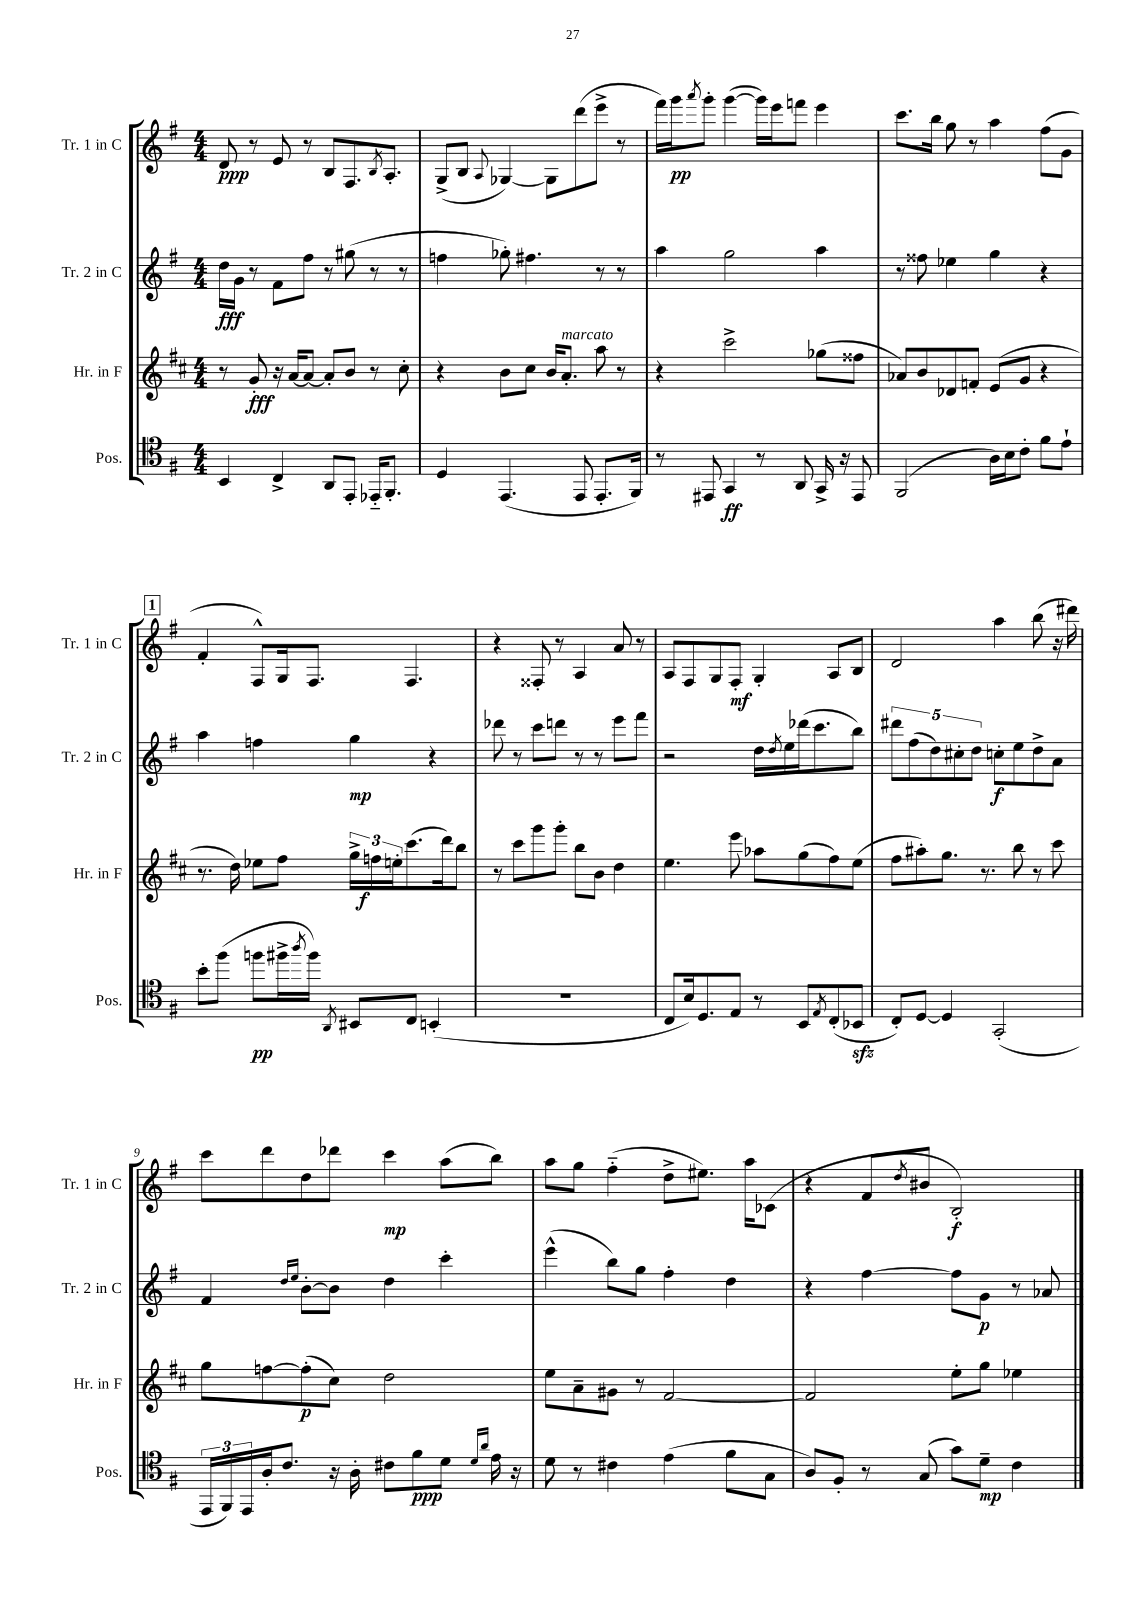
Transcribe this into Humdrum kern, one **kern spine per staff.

**kern	**kern	**kern	**kern
*staff4	*staff3	*staff2	*staff1
*clefC4	*clefG2	*clefG2	*clefG2
*k[f#]	*k[f#c#]	*k[f#]	*k[f#]
*M4/4	*M4/4	*M4/4	*M4/4
4BB/	8r	16dd\LL	8d/
.	.	16g\JJ	.
.	8g'/	8r	8r
4C^/	16r	8f#\L	8e/
.	[16a/LK	.	.
.	8a/_J	8ff#\J	8r
8AA/L	8a'/]L	8r	8B/L
8EE'/J	8b/J	(8gg#\	8.F#/
16EE-'~/LK	8r	8r	.
.	.	.	8qB/
8.FF#'/J	.	.	8.A'/J
.	8cc#'\	8r	.
=	=	=	=
4D/	4r	4ff\	(8G^/L
.	.	.	8B/J
.	.	.	8qqA/
(4.EE/	8b\L	8gg-'\)	[4G-/)
.	8cc#\J	4.ff#\	.
.	16b/LK	.	8G-\]L
.	8.a'/J	.	.
8EE/	.	.	(8ddd\
8.EE'/L	8aa\	8r	8eee^\J
.	8r	8r	8r
16FF#/Jk)	.	.	.
=	=	=	=
8r	4r	4aa\	16fff#\LL)
.	.	.	16ggg\J
.	.	.	8qaaa/
8EE#/	.	.	8ggg'\J
4GG/	2ccc#^\	2gg\	([4ggg\
8r	.	.	16ggg\]LL)
.	.	.	16eee\J
8AA/	.	.	8fff\J
16GG^/	(8gg-\L	4aa\	4eee\
16r	.	.	.
8EE#/	8ff##\J	.	.
=	=	=	=
(2FF#/	8a-/L)	8r	8.ccc\L
.	8b/	8ff##\	.
.	.	.	16bb\Jk
.	8d-/	4ee-\	8gg\
.	8f'/J	.	8r
16A\LL)	(8e/L	4gg\	4aa\
16B\J	.	.	.
8c'\J	8g/J	.	.
8f#\L	4r	4r	(8ff#\L
8e`\J	.	.	8g\J
=	=	=	=
8b'\L	8.r	4aa\	4f#'/
(8ff#\J	.	.	.
.	16dd\)	.	.
8ff\L	8ee-\L	4ff\	8F#^^/L)
16ff#^\L	8ff#\J	.	16G/k
8qaa/	.	.	.
16ff#\JJ)	.	.	8.F#/J
8qAA/	.	.	.
8BB#/L	24gg^\LL	4gg\	.
.	24ff\	.	.
.	24ee'\J	.	.
8C/J	(8.ccc#\	.	4.F#/
(4BB'/	.	4r	.
.	16ddd\k)	.	.
.	8bb\J	.	.
=	=	=	=
1r	8r	8ddd-\	4r
.	8ccc#\L	8r	.
.	8ggg\	8ccc\L	8F##'/
.	8ggg'\J	8ddd\J	8r
.	8bb\L	8r	4A/
.	8b\J	8r	.
.	4dd\	8eee\L	8a/
.	.	8fff#\J	8r
=	=	=	=
8C/L	4.ee\	2r	8A/L
16B/k)	.	.	8F#/
8.D/	.	.	.
.	.	.	8G/
8E/J	8eee\	.	8F#'/J
8r	8aa-\L	16dd\LL	4G'/
.	.	8qdd/	.
.	.	16ee\	.
8BB/L	(8gg\	(16ddd-\J	.
.	.	8.ccc\	.
8qE/	.	.	.
(8C'/	8ff#\)	.	8A/L
8BB-/J	(8ee\J	8bb\J)	8B/J
=	=	=	=
8C'/L)	8ff#\L	10ddd#\L	2d/
.	.	(10ff#\	.
[8D/J	8aa#'\)	.	.
.	.	10dd\)	.
4D/]	8.gg\J	.	.
.	.	10cc#'\	.
.	.	10dd\J	.
.	8.r	.	.
(2GG'/	.	8cc'\L	4aa\
.	8bb\	8ee\	.
.	8r	8dd^\	(8bb\
.	8ccc#\	8a\J	16r
.	.	.	16ddd#\)
=	=	=	=
24EE/LL	8gg\L	4f#/	8ccc\L
24FF#/)	.	.	.
24EE/	.	.	.
16A'/J	[8ff\	.	8ddd\
8.c/J	.	.	.
.	.	16qqdd/LL	.
.	.	16qqee/JJ	.
.	(8ff'\]	[8b'\L	8dd\
16r	8cc#\J)	8b\]J	8ddd-\J
16A'\	.	.	.
8c#\L	2dd\	4dd\	4ccc\
8f#\	.	.	.
8d\J	.	4ccc'\	(8aa\L
16qqd/LL	.	.	.
16qqa/JJ	.	.	.
16e\	.	.	8bb\J)
16r	.	.	.
=	=	=	=
8d\	8ee\L	(4eee^^\	8aa\L
8r	8a~\	.	8gg\J
4c#\	8g#\J	8bb\L)	(4ff#'~\
.	8r	8gg\J	.
(4e\	[2f#/	4ff#'\	8dd^\L
.	.	.	8.ee#\J)
8f#\L	.	4dd\	.
.	.	.	16aa\LK
8G\J	.	.	(8c-\J
=	=	=	=
8A/L)	2f#/]	4r	4r
8F#'/J	.	.	.
8r	.	[4ff#\	8f#/L
.	.	.	8qdd/
(8G/	.	.	8b#/J
8g\L)	8ee'\L	8ff#\]L	2B'/)
8d~\J	8gg\J	8g\J	.
4c\	4ee-\	8r	.
.	.	8a-/	.
==	==	==	==
*-	*-	*-	*-
